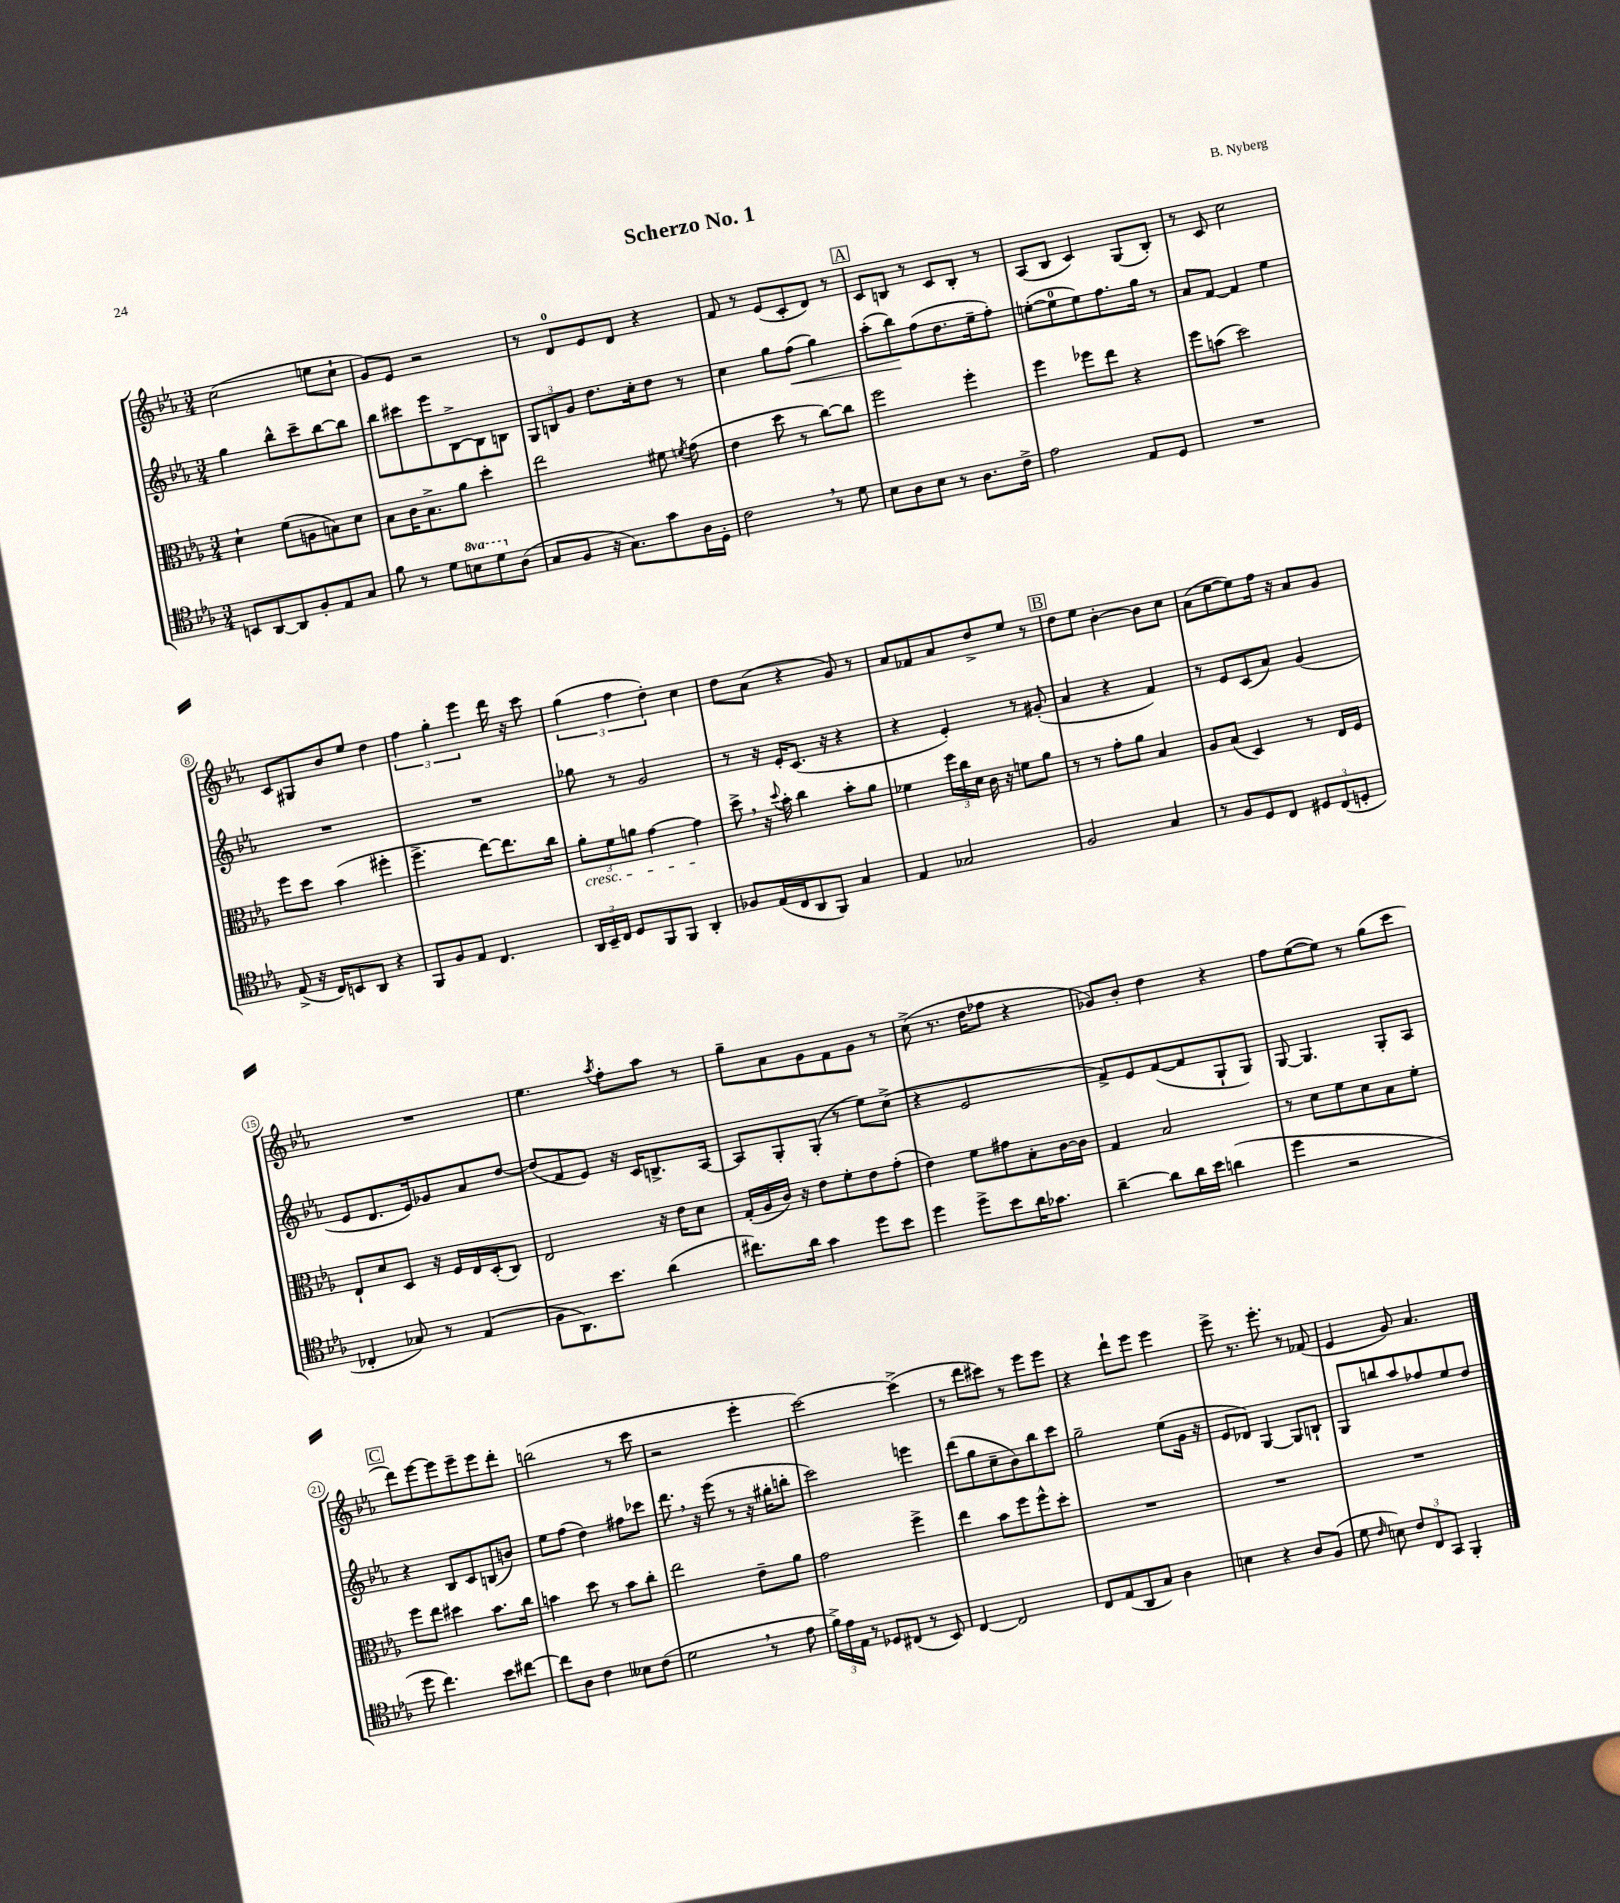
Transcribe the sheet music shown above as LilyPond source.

\header { title = "Scherzo No. 1" composer = "B. Nyberg" }
<<
\new StaffGroup <<
\new Staff = "s0" {
    \clef treble \key ees \major \numericTimeSignature \time 3/4
    \autoBeamOff c''2( e''8[ c''8]-! |
    g'8[) ees'8] r2 |
    r8 d'8[-0 ees'8 d'8] r4 |
    f'8 r8 ees'8[( c'8-. d'8]) r8 |
    \mark \markup { \box "A" } c'8[ b8] r8 c'8[ b8]-. r8 |
    aes8[( bes8] c'4) g8[( bes8]-.) |
    r8 c'8 c''2 |
    c'8[ gis8 bes'8 ees''8] d''4 |
    \tuplet 3/2 { f''4 g''4-. ees'''4 } d'''16 r16 c'''8 |
    \tuplet 3/2 { g''4( f''4 d''4-.) } c''4 |
    d''8[ aes'8]( r4 g'8) r8 |
    aes'8[ fes'8 aes'8 d''8-> ees''8] r8 |
    \mark \markup { \box "B" } d''8[ ees''8] bes'4~-. bes'8[ c''8] |
    aes'8[( ees''8~ ees''8) f''16] r16 aes'8[ g'8] |
    R2. |
    ees''4. \acciaccatura { aes''8 } f''8[-. aes''8] r8 |
    g''8[-- aes'8 g'8 f'8 g'8] r8 |
    c''8->( r8. d''16[ fes''8] r4 |
    ges'8[) bes'8]-. d''4 r4 |
    f''8[ ees''8~( ees''8]) r8 g''8[( c'''8] |
    \mark \markup { \box "C" } d'''8[) ees'''8~ ees'''8 ees'''8-- ees'''8 d'''8]-. |
    b''2( r8 c'''8 |
    r2 ees'''4-. |
    c'''2~) c'''4->( |
    r8 d'''8[ cis'''8]) r8 ees'''8[ ees'''8] |
    r4 d'''8[-! ees'''8] ees'''4 |
    ees'''8-> r8. ees'''8.-. r8 fes'8( |
    ees'4 g'8) aes'4. \bar "|." |
}
\new Staff = "s1" {
    \clef treble \key ees \major \numericTimeSignature \time 3/4
    \autoBeamOff g''4 bes''8[-^ c'''8-- bes''8~ bes''8] |
    bes''8[ cis'''8 ees'''8 bes8~-> bes8 b8] |
    \tuplet 3/2 { g8[ b8 g'8] } d''8.[ c''16-. d''8] r8 |
    c''4 g''8[ f''8]\<( g''4) |
    \mark \markup { \box "A" } aes''8[-.( bes''8\!) f''8( d''8. ees''16-- f''8]-.) |
    e''8[~-.( e''8-0 e''8) f''8. g''16] r8 |
    aes'8[ f'8]~ f'4 ees''4 |
    R2. |
    R2. |
    ges''8 r8 g'2 |
    r8 r16 ees'16[-. c'8.]( r16 r4 |
    r4 ees'4-.) r8 gis'8-.( |
    \mark \markup { \box "B" } aes'4 r4 f'4) |
    r8 ees'8[ c'8( aes'8]) g'4( |
    ees'8[ d'8. ees'16) ges'8 aes'8 d''8]~ |
    d''8[( f'8 ees'8]) r16 c'16[ b8.-> aes16]~ |
    aes8[ g8-. g8]-.( r8 ees''8[) c''8]->( |
    r4 ees'2 |
    f'8[->) ees'8 f'8~( f'8 g8-! g8]) |
    g8~ g4. g8[-. aes8] |
    \mark \markup { \box "C" } r4 bes8[ c'8 b8( b'8]) |
    ees''8[ f''8]( d''4) fis''8[ ces'''8] |
    d'''8. \breathe r16 ees'''8( r8 r16 gis''16[-. b''8]-. |
    c'''2) e'''4 |
    d'''8[( g''8 c''8-- bes'8) bes''8 c'''8] |
    g''2-- ees''8[( g'16] r16 |
    ees'8[ des'8]) g4~ g8[ b8]-! |
    g8[ b''8 aes''8 fes''8 ees''8 d''8] \bar "|." |
}
\new Staff = "s2" {
    \clef alto \key ees \major \numericTimeSignature \time 3/4
    \autoBeamOff d'4-! f'8[( a8 b8) d'8] |
    bes8[ c'16 bes8.-> aes'8] d''4-. |
    ees''2 fis'8 \acciaccatura { f'8 } g'8( |
    ees'4 d''8 r8 c''8[~) c''8] |
    \mark \markup { \box "A" } f''2 f''4-. |
    f''4 fes''8[ ees''8] r4 |
    f''8[ b'8]( d''2) |
    f''8[ d''8] bes'4( fis''4-. |
    f''4.-> ees''8[~) ees''8. c''16] |
    \tuplet 3/2 { aes'8[-.\cresc f'8 a'8] } g'4~ g'4\! |
    d''8-> \breathe r16 \appoggiatura { d''8 } bes'16-. c''4 bes'8[-. aes'8] |
    fes'4 \tuplet 3/2 { f''16[ c''16 d'16] } c'16 r16 f'8[ aes'8] |
    \mark \markup { \box "B" } r8 r8 g'8[-. aes'8] bes4 |
    aes8[ bes8]( d4) r8 ees16[ f16] |
    ees8[-! d'8 d8] r16 f16[ ees16 d16-.( c8]) |
    ees2 r16 ees'16[ d'8] |
    g16[-.( aes16 c'16]) r16 ees'8[ f'8-. ees'8 g'8]-.( |
    ees'4) f'8[ gis'8 bes8-. c'16~ c'16] |
    g4 bes2 |
    r8 d'8[ f'8 d'8 bes8 f'8]-. |
    \mark \markup { \box "C" } f''8[ ees''8] dis''4 bes'8.[ c''16] |
    b'4 d''8 r8 b'8[ c''8]-. |
    ees''2 ees'8[-- aes'8] |
    g'2 f''4-> |
    ees''4 bes'8[ f''8 f''8-^ d''8]-. |
    R2. |
    R2. |
    R2. \bar "|." |
}
\new Staff = "s3" {
    \clef tenor \key ees \major \numericTimeSignature \time 3/4 \set Staff.ottavationMarkups = #ottavation-simple-ordinals
    \autoBeamOff b,8[ aes,8~ aes,8 f8-. ees8 g8] |
    f'8 r8 d'8[ \ottava #1 b'8 d''8 \ottava #0 aes8]( |
    g8[ f8] r16 g8.[) g'8 aes16 d16]-. |
    c'2 \breathe r8 d'8 |
    \mark \markup { \box "A" } bes8[ aes8 bes8] r8 aes8.[ c'16]-> |
    ees'2 ees8[ d8] |
    R2. |
    ees8->( r16 c16[) b,8 aes,8] r4 |
    f,8[ f8 ees8] c4. |
    \tuplet 3/2 { aes,16[ bes,16-- c16] } d8[ f,8 f,8] aes,4-. |
    fes8[ ees16( c16 aes,8 f,8]) g4 |
    ees4 ges2 |
    \mark \markup { \box "B" } f2 g4 |
    r8 f8[ d8 c8] \tuplet 3/2 { dis8[ c8( d8]-. } |
    ces4-. ges8) r8 ees4( |
    f8[ aes,8.) bes'8.] aes'4( |
    cis''8.[) aes'16] g'4 d''8[ bes'8] |
    d''4 d''8[-> bes'8 aes'16 ges'8.] |
    aes'4~-- aes'8[ aes'16 bes'16] a'4( |
    d''4 r2 |
    \mark \markup { \box "C" } d''8 c''4.) bes'8[ cis''8]~ |
    cis''8[ aes8] c'4 beses8[ c'8]( |
    d'2 \breathe r8 ees'8 |
    \tuplet 3/2 { f'16[->) ees'16 ees16] } r8 des8[ cis8]( r8 bes,8) |
    c4~ c2 |
    c8[ ees8( aes,8 g8]) aes4 |
    b4 r4 aes8[ f8]( |
    d'8 \grace { c'16 } b8) \tuplet 3/2 { c'8[ c8 g,8] } f,4-. \bar "|." |
}
>>
>>
\layout { \context { \Score \override BarNumber.stencil = #(make-stencil-circler 0.1 0.3 ly:text-interface::print) } }
